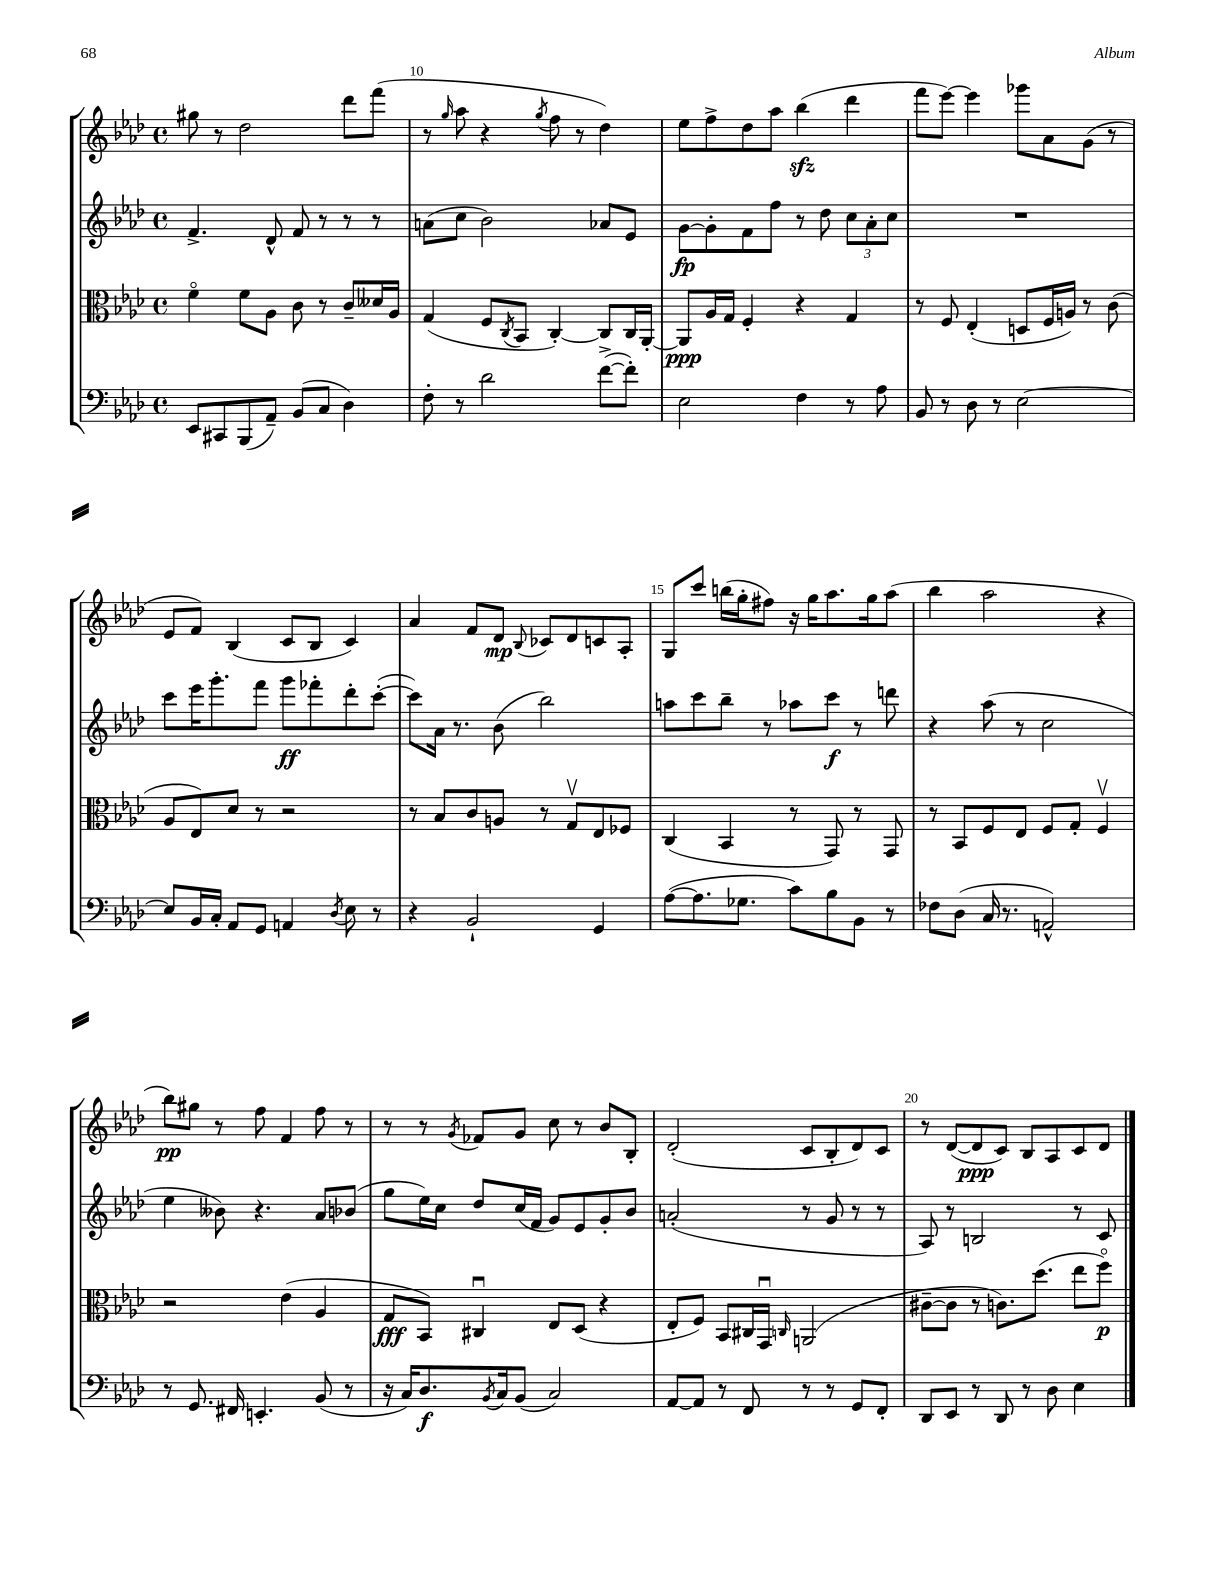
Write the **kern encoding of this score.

**kern	**dynam	**kern	**dynam	**kern	**dynam	**kern	**dynam
*part4	*part4	*part3	*part3	*part2	*part2	*part1	*part1
*staff4	*staff4	*staff3	*staff3	*staff2	*staff2	*staff1	*staff1
*clefF4	*	*clefC3	*	*clefG2	*	*clefG2	*
*k[b-e-a-d-]	*	*k[b-e-a-d-]	*	*k[b-e-a-d-]	*	*k[b-e-a-d-]	*
*M4/4	*	*M4/4	*	*M4/4	*	*M4/4	*
*met(c)	*	*met(c)	*	*met(c)	*	*met(c)	*
=9	=9	=9	=9	=9	=9	=9	=9
8EE-/L	.	4f\	.	4.f^/	.	8gg#X\	.
8CC#X/	.	.	.	.	.	8r	.
(8BBB-/	.	8f\L	.	.	.	2dd-\	.
8AA-~/J)	.	8A-\J	.	8d-^^/	.	.	.
(8BB-/L	.	8c\	.	8f/	.	.	.
8C/J	.	8r	.	8r	.	.	.
4D-\)	.	8c~/L	.	8r	.	8ddd-\L	.
.	.	16d--X/L	.	8r	.	(8fff\J	.
.	.	16A-/JJ	.	.	.	.	.
=10	=10	=10	=10	=10	=10	=10	=10
8F'\	.	(4G/	.	(8an\L	.	8r	.
.	.	.	.	.	.	16qqgg/	.
8r	.	.	.	8cc\J	.	8aa-\	.
2d-\	.	8F/L	.	2b-\)	.	4r	.
.	.	8qC/	.	.	.	.	.
.	.	8BB-/J	.	.	.	.	.
.	.	.	.	.	.	8qgg/	.
.	.	[4C'/)	.	.	.	8ff\	.
.	.	.	.	.	.	8r	.
([8f^\L	.	8C/L]	.	8a-X/L	.	4dd-\)	.
8f'\J])	.	16C/L	.	8e-/J	.	.	.
.	.	[16AA-'/JJ	.	.	.	.	.
=11	=11	=11	=11	=11	=11	=11	=11
2E-\	.	8AA-/L]	ppp	[8g\L	fp	8ee-\L	.
.	.	16A-/L	.	8g'\]	.	8ff^\	.
.	.	16G/JJ	.	.	.	.	.
.	.	4F'/	.	8f\	.	8dd-\	.
.	.	.	.	8ff\J	.	8aa-\J	.
4F\	.	4r	.	8r	.	(4bb-zz\	.
.	.	.	.	8dd-\	.	.	.
8r	.	4G/	.	12cc\L	.	4ddd-\	.
.	.	.	.	12a-'\	.	.	.
8A-\	.	.	.	.	.	.	.
.	.	.	.	12cc\J	.	.	.
=12	=12	=12	=12	=12	=12	=12	=12
8BB-/	.	8r	.	1r	.	8fff\L	.
8r	.	8F/	.	.	.	[8eee-\J)	.
8D-\	.	(4E-'/	.	.	.	4eee-\]	.
8r	.	.	.	.	.	.	.
[2E-\	.	8Dn/L	.	.	.	8ggg-X\L	.
.	.	16F/L	.	.	.	8a-\	.
.	.	16An/JJ)	.	.	.	.	.
.	.	8r	.	.	.	(8g\J	.
.	.	(8c\	.	.	.	8r	.
!!LO:LB:g=z
=13	=13	=13	=13	=13	=13	=13	=13
8E-/L]	.	8A-/L	.	8ccc\L	.	8e-/L	.
16BB-/L	.	8E-/)	.	16eee-\K	.	8f/J)	.
16C'/JJ	.	.	.	8.ggg'\	.	.	.
8AA-/L	.	8d-/J	.	.	.	(4B-/	.
8GG/J	.	8r	.	8fff\J	.	.	.
4AAn/	.	2r	.	8ggg\L	ff	8c/L	.
.	.	.	.	8fff-X'\	.	8B-/J	.
8qD-/	.	.	.	.	.	.	.
8E-\	.	.	.	8ddd-'\	.	4c/)	.
8r	.	.	.	([8ccc'\J	.	.	.
=14	=14	=14	=14	=14	=14	=14	=14
4r	.	8r	.	8ccc\L])	.	4a-/	.
.	.	8B-/L	.	16a-\Jk	.	.	.
.	.	.	.	8.r	.	.	.
2BB-`/	.	8c/	.	.	.	8f/L	.
.	.	8An/J	.	(8b-\	.	8d-/J	mp
.	.	.	.	.	.	8qqB-/	.
.	.	8r	.	2bb-\)	.	8c-X/L	.
.	.	8Gv/L	.	.	.	8d-/	.
4GG/	.	8E-/	.	.	.	8cn/	.
.	.	8F-X/J	.	.	.	8A-'/J	.
=15	=15	=15	=15	=15	=15	=15	=15
([8A-\L	.	(4C/	.	8aan\L	.	8G/L	.
8.A-\]	.	.	.	8ccc\	.	8ccc/J	.
.	.	4BB-/	.	8bb-~\J	.	(16bbn\LL	.
8.G-X\J	.	.	.	.	.	16gg'\J	.
.	.	.	.	8r	.	8ff#X\J)	.
8c\L)	.	8r	.	8aa-X\L	.	16r	.
.	.	.	.	.	.	16gg\KL	.
8B-\	.	8GG/)	.	8ccc\J	f	8.aa-\	.
8BB-\J	.	8r	.	8r	.	.	.
.	.	.	.	.	.	16gg\k	.
8r	.	8GG/	.	8dddn\	.	(8aa-\J	.
=16	=16	=16	=16	=16	=16	=16	=16
8F-X\L	.	8r	.	4r	.	4bb-\	.
(8D-\J	.	8BB-/L	.	.	.	.	.
16C/	.	8F/	.	(8aa-\	.	2aa-\	.
8.r	.	.	.	.	.	.	.
.	.	8E-/J	.	8r	.	.	.
2AAn^^/)	.	8F/L	.	2cc\	.	.	.
.	.	8G'/J	.	.	.	.	.
.	.	4Fv/	.	.	.	4r	.
!!LO:LB:g=z
=17	=17	=17	=17	=17	=17	=17	=17
8r	.	2r	.	4ee-\	.	8bb-\L)	pp
8.GG/	.	.	.	.	.	8gg#X\J	.
.	.	.	.	8b--X\)	.	8r	.
16FF#X/	.	.	.	.	.	.	.
4.EEn'/	.	.	.	4.r	.	8ff\	.
.	.	(4e-\	.	.	.	4f/	.
(8BB-/	.	4A-/	.	8a-/L	.	8ff\	.
8r	.	.	.	(8b-X/J	.	8r	.
=18	=18	=18	=18	=18	=18	=18	=18
16r	.	8G/L	fff	8gg\L	.	8r	.
16C/KL)	.	.	.	.	.	.	.
8.D-/	f	8BB-/J)	.	16ee-\L)	.	8r	.
.	.	.	.	16cc\JJ	.	.	.
.	.	.	.	.	.	8qg/	.
.	.	4C#Xu/	.	8dd-/L	.	8f-X/L	.
8qBB-/	.	.	.	.	.	.	.
16C/k	.	.	.	.	.	.	.
(8BB-/J	.	.	.	(16cc/L	.	8g/J	.
.	.	.	.	16f/JJ	.	.	.
2C/)	.	8E-/L	.	8g/L)	.	8cc\	.
.	.	(8D-/J	.	8e-/	.	8r	.
.	.	4r	.	8g'/	.	8b-/L	.
.	.	.	.	8b-/J	.	8B-'/J	.
=19	=19	=19	=19	=19	=19	=19	=19
[8AA-/L	.	8E-'/L	.	(2an'/	.	(2d-'/	.
8AA-/J]	.	8F/J)	.	.	.	.	.
8r	.	8BB-/L	.	.	.	.	.
8FF/	.	16C#X/L	.	.	.	.	.
.	.	16GGu/JJ	.	.	.	.	.
.	.	16qqCn/	.	.	.	.	.
8r	.	(2AAn/	.	8r	.	8c/L	.
8r	.	.	.	8g/	.	8B-'/	.
8GG/L	.	.	.	8r	.	8d-/)	.
8FF'/J	.	.	.	8r	.	8c/J	.
=20	=20	=20	=20	=20	=20	=20	=20
8DD-/L	.	[8c#X~\L	.	8A-/)	.	8r	.
8EE-/J	.	8c#\J]	.	8r	.	([8d-/L	.
8r	.	8r	.	2Bn/	.	8d-/]	ppp
8DD-/	.	8.cn\L)	.	.	.	8c/J)	.
8r	.	.	.	.	.	8B-/L	.
.	.	(8.dd-\J	.	.	.	.	.
8D-\	.	.	.	.	.	8A-/	.
4E-\	.	8ee-\L	.	8r	.	8c/	.
.	.	8ff\J)	p	8c/	.	8d-/J	.
==	==	==	==	==	==	==	==
*-	*-	*-	*-	*-	*-	*-	*-
